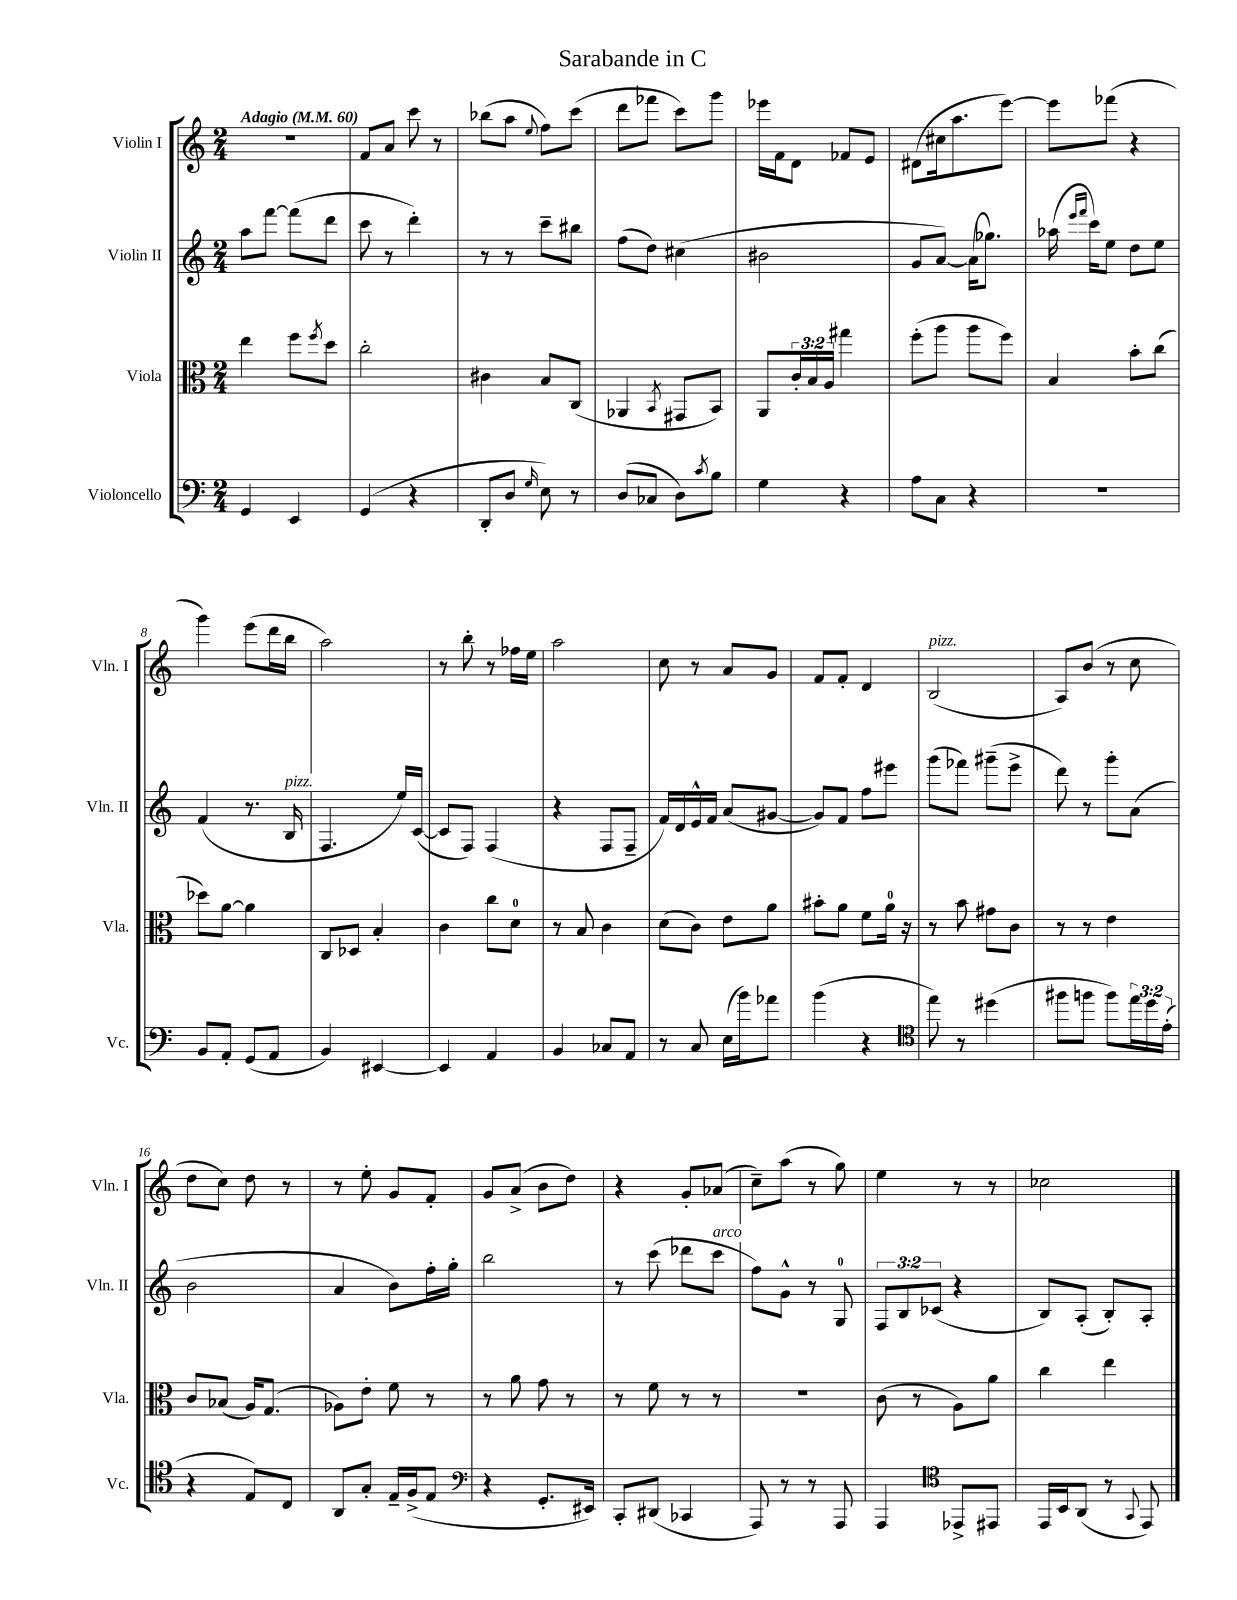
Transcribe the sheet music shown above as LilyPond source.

\header { title = "Sarabande in C" }
<<
\new StaffGroup <<
\new Staff = "s0" \with { instrumentName = "Violin I" shortInstrumentName = "Vln. I" } {
    \clef treble \key c \major \numericTimeSignature \time 2/4 \tempo "Adagio" 4 = 60
    r2 |
    f'8 a'8 c'''8 r8 |
    bes''8( a''8 \appoggiatura { e''8 } f''8) c'''8( |
    d'''8 fes'''8 c'''8) g'''8 |
    ees'''16 f'16 d'8 fes'8 e'8 |
    dis'8( cis''16 a''8. e'''8~) |
    e'''8 fes'''8( r4 |
    g'''4) e'''8( d'''16 b''16 |
    a''2) |
    r8 b''8-. r8 fes''16 e''16 |
    a''2 |
    c''8 r8 a'8 g'8 |
    f'8 f'8-. d'4 |
    b2^\markup { \italic "pizz." }( |
    a8) b'8( r8 c''8 |
    d''8 c''8) d''8 r8 |
    r8 e''8-. g'8 f'8-. |
    g'8 a'8->( b'8 d''8) |
    r4 g'8-. aes'8( |
    c''8--) a''8( r8 g''8) |
    e''4 r8 r8 |
    ces''2 \bar "|." |
}
\new Staff = "s1" \with { instrumentName = "Violin II" shortInstrumentName = "Vln. II" } {
    \clef treble \key c \major \numericTimeSignature \time 2/4 \override Staff.TupletNumber.text = #tuplet-number::calc-fraction-text
    a''8 f'''8~ f'''8( d'''8 |
    c'''8 r8 d'''4-.) |
    r8 r8 c'''8-- bis''8 |
    f''8( d''8) cis''4( |
    bis'2 |
    g'8 a'8~) a'16( ges''8.) |
    aes''16( \grace { e'''16 f'''16 } c'''16) e''8 d''8 e''8 |
    f'4( r8. b16^\markup { \italic "pizz." } |
    f4. e''16) c'16~( |
    c'8 f8) f4( |
    r4 f8 f8-- |
    f'16) d'16 e'16-^ f'16 a'8( gis'8~ |
    gis'8) f'8 f''8 eis'''8 |
    g'''8( fes'''8) gis'''8--( e'''8-> |
    d'''8) r8 g'''8-. a'8( |
    b'2 |
    a'4 b'8) f''16-. g''16-. |
    b''2 |
    r8 c'''8( des'''8 c'''8^\markup { \italic "arco" } |
    f''8) g'8-^ r8 g8-0 |
    \tuplet 3/2 { f8 b8 ces'8( } r4 |
    b8) a8-.( b8-.) a8-. \bar "|." |
}
\new Staff = "s2" \with { instrumentName = "Viola" shortInstrumentName = "Vla." } {
    \clef alto \key c \major \numericTimeSignature \time 2/4 \override Staff.TupletNumber.text = #tuplet-number::calc-fraction-text
    e''4 f''8 \acciaccatura { f''8 } d''8 |
    c''2-. |
    cis'4 b8 c8( |
    aes,4 \acciaccatura { b,8 } gis,8 b,8) |
    a,8 \tuplet 3/2 { c'16-. b16 a16 } gis''4 |
    f''8-.( a''8 a''8 f''8) |
    b4 b'8-. c''8( |
    des''8) a'8~ a'4 |
    c8 des8 b4-. |
    c'4 c''8 d'8-0 |
    r8 b8 c'4 |
    d'8( c'8) e'8 a'8 |
    bis'8-. a'8 f'8 a'16-0 r16 |
    r8 b'8 gis'8 c'8 |
    r8 r8 e'4 |
    c'8 bes8( a16) g8.( |
    aes8) e'8-. f'8 r8 |
    r8 a'8 g'8 r8 |
    r8 f'8 r8 r8 |
    R2 |
    c'8( r8 a8) a'8 |
    c''4 e''4 \bar "|." |
}
\new Staff = "s3" \with { instrumentName = "Violoncello" shortInstrumentName = "Vc." } {
    \clef bass \key c \major \numericTimeSignature \time 2/4 \override Staff.TupletNumber.text = #tuplet-number::calc-fraction-text
    g,4 e,4 |
    g,4( r4 |
    d,8-. d8 \grace { g16 } e8) r8 |
    d8( ces8 d8) \acciaccatura { c'8 } b8 |
    g4 r4 |
    a8 c8 r4 |
    r2 |
    b,8 a,8-. g,8( a,8 |
    b,4) eis,4~ |
    eis,4 a,4 |
    b,4 ces8 a,8 |
    r8 c8 e16( b'16) aes'8 |
    b'4( r4 |
    \clef tenor e''8) r8 dis''4( |
    fis''8 f''8 f''8) \tuplet 3/2 { e''16 d''16 e'16-.( } |
    r4 e8) c8 |
    a,8 g8-. e16-- f16->( e8 |
    \clef bass r4 g,8.-. eis,16) |
    c,8-. dis,8( ces,4 |
    a,,8) r8 r8 a,,8 |
    a,,4 \clef tenor ees,8-> eis,8 |
    e,16 b,16 a,8( r8 \appoggiatura { g,8 } e,8) \bar "|." |
}
>>
>>
